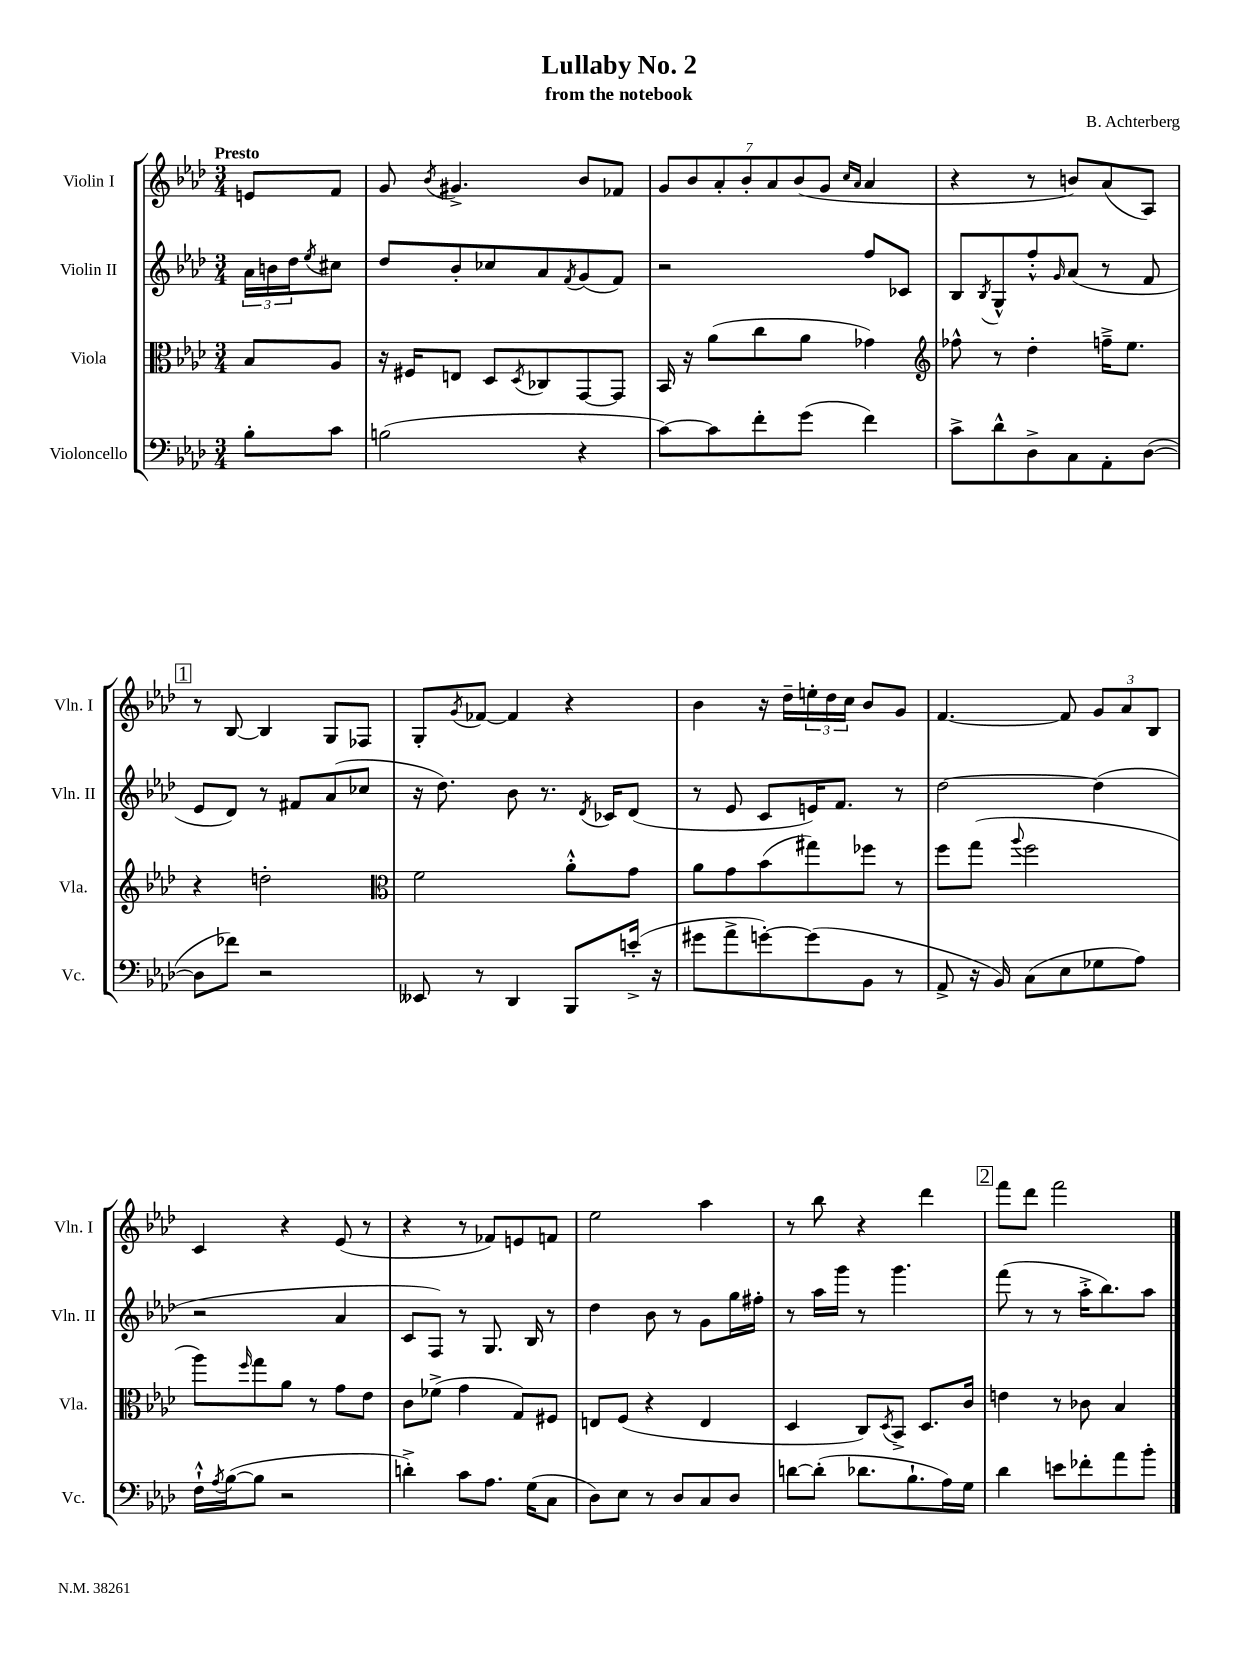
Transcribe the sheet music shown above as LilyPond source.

\header { title = "Lullaby No. 2" composer = "B. Achterberg" subtitle = "from the notebook" }
<<
\new StaffGroup <<
\new Staff = "s0" \with { instrumentName = "Violin I" shortInstrumentName = "Vln. I" } {
    \clef treble \key aes \major \numericTimeSignature \time 3/4 \partial 4 \tempo "Presto"
    e'8 f'8 |
    g'8 \acciaccatura { bes'8 } gis'4.-> bes'8 fes'8 |
    \tuplet 7/4 { g'8 bes'8 aes'8-. bes'8-. aes'8 bes'8( g'8 } \grace { c''16 aes'16 } aes'4 |
    r4 r8 b'8) aes'8( aes8) |
    \mark \markup { \box "1" } r8 bes8~ bes4 g8 fes8 |
    g8-. \acciaccatura { g'8 } fes'8~ fes'4 r4 |
    bes'4 r16 des''16-- \tuplet 3/2 { e''16-. des''16 c''16 } bes'8 g'8 |
    f'4.~ f'8 \tuplet 3/2 { g'8 aes'8 bes8 } |
    c'4 r4 ees'8( r8 |
    r4 r8 fes'8) e'8 f'8 |
    ees''2 aes''4 |
    r8 bes''8 r4 des'''4 |
    \mark \markup { \box "2" } f'''8 des'''8 f'''2 \bar "|." |
}
\new Staff = "s1" \with { instrumentName = "Violin II" shortInstrumentName = "Vln. II" } {
    \clef treble \key aes \major \numericTimeSignature \time 3/4 \partial 4
    \tuplet 3/2 { aes'16 b'16 des''16 } \acciaccatura { ees''8 } cis''8 |
    des''8 bes'8-. ces''8 aes'8 \acciaccatura { f'8 } g'8( f'8) |
    r2 f''8 ces'8 |
    bes8 \acciaccatura { bes8 } g8-^ f''8-.-^ \grace { g'16 } aes'8( r8 f'8 |
    \mark \markup { \box "1" } ees'8 des'8) r8 fis'8 aes'8( ces''8 |
    r16 des''8.) bes'8 r8. \acciaccatura { des'8 } ces'16 des'8( |
    r8 ees'8 c'8 e'16) f'8. r8 |
    des''2~ des''4( |
    r2 aes'4 |
    c'8 f8) r8 g8. bes16 r8 |
    des''4 bes'8 r8 g'8 g''16 fis''16-. |
    r8 aes''16 g'''16 r8 g'''4. |
    \mark \markup { \box "2" } f'''8( r8 r8 aes''16-.-> bes''8.) aes''8 \bar "|." |
}
\new Staff = "s2" \with { instrumentName = "Viola" shortInstrumentName = "Vla." } {
    \clef alto \key aes \major \numericTimeSignature \time 3/4 \partial 4
    bes8 aes8 |
    r16 fis16 e8 des8 \acciaccatura { des8 } ces8 g,8~ g,8 |
    bes,16 r16 aes'8( c''8 aes'8 ges'4) |
    \clef treble fes''8-^ r8 des''4-. f''16---> ees''8. |
    \mark \markup { \box "1" } r4 d''2-. |
    \clef alto f'2 aes'8-.-^ g'8 |
    aes'8 g'8 bes'8( gis''8) fes''8 r8 |
    f''8 g''8( \appoggiatura { aes''8 } f''2 |
    aes''8) \grace { f''16 } g''8 aes'8 r8 g'8 ees'8 |
    c'8 fes'8->( g'4 g8) fis8 |
    e8 f8( r4 e4 |
    des4 c8) \acciaccatura { des8 } bes,8-> des8. c'16 |
    \mark \markup { \box "2" } e'4 r8 ces'8 bes4 \bar "|." |
}
\new Staff = "s3" \with { instrumentName = "Violoncello" shortInstrumentName = "Vc." } {
    \clef bass \key aes \major \numericTimeSignature \time 3/4 \partial 4
    bes8-. c'8 |
    b2( r4 |
    c'8~) c'8 f'8-. g'8( f'4) |
    c'8-> des'8-^ des8-> c8 aes,8-. des8~( |
    \mark \markup { \box "1" } des8 fes'8) r2 |
    eeses,8 r8 des,4 bes,,8 e'16-.->( r16 |
    gis'8 aes'8-> g'8~-.) g'8( bes,8 r8 |
    aes,8-> r16 bes,16) c8( ees8 ges8 aes8) |
    f16-!-^ \acciaccatura { aes8 } bes16~( bes8 r2 |
    d'4-.->) c'8 aes8. g16( c8 |
    des8) ees8 r8 des8 c8 des8 |
    d'8~ d'8-.( des'8. bes8.-! aes16) g16 |
    \mark \markup { \box "2" } des'4 e'8 fes'8-. aes'8 bes'8-. \bar "|." |
}
>>
>>
\layout { \context { \Score \remove "Bar_number_engraver" } }
